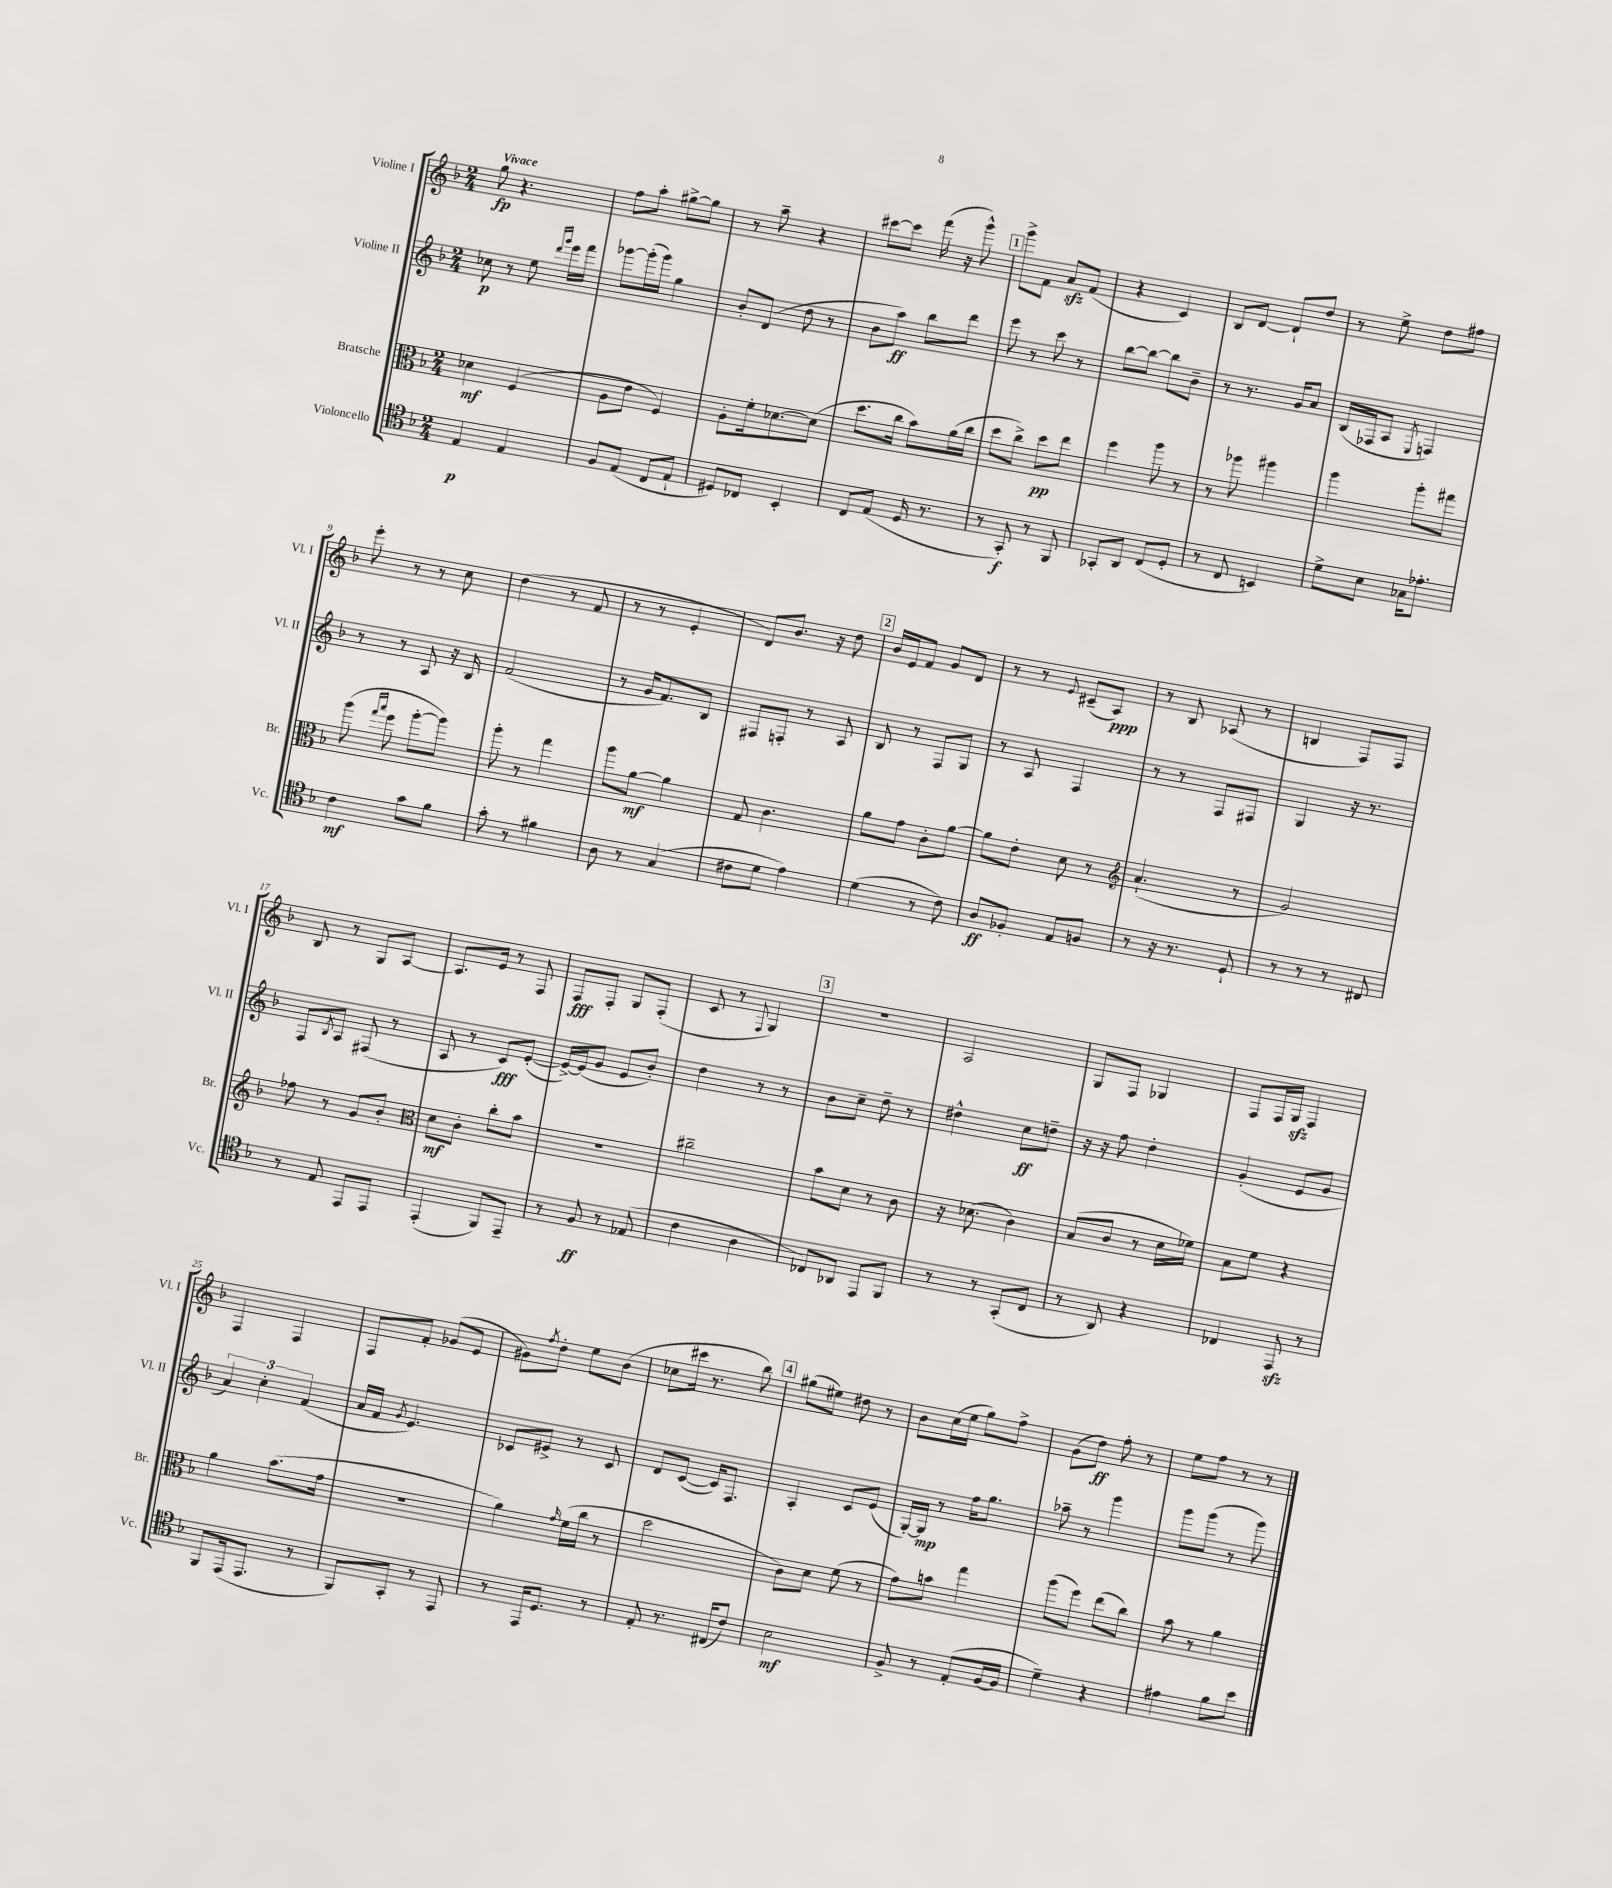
<<
\new StaffGroup <<
\new Staff = "s0" \with { instrumentName = "Violine I" shortInstrumentName = "Vl. I" } {
    \clef treble \key f \major \numericTimeSignature \time 2/4 \tempo "Vivace"
    g''8\fp r4. |
    f''8 a''8-. gis''8~-> gis''8 |
    r8 a''8-- r4 |
    cis'''8~ cis'''8 f'''16( r16 g'''8-^) |
    \mark \markup { \box "1" } g'''8-> f'8 a'8\sfz f'8( |
    r4 c'4) |
    bes8 d'8~ d'8-! d''8 |
    r8 e''8-> d''8 fis''8 |
    e'''8-. r8 r8 c''8 |
    d''4( r8 f'8 |
    r8 r8 e'4-. |
    d'8) bes'8. r16 d''8 |
    \mark \markup { \box "2" } bes'16 e'16 f'8 g'8 d'8 |
    r8 r8 \appoggiatura { e'8 } cis'8--( a8\ppp) |
    r8 bes8 aes8( r8 |
    b4 f8) f8 |
    bes8 r8 g8 a8~ |
    a8. e'16 r8 f8 |
    f8\fff f8-. g8 f8-.( |
    c'8 r8 \appoggiatura { f8 } g4) |
    \mark \markup { \box "3" } r2 |
    a2 |
    g8 f8 ges4 |
    f8 f16 g16\sfz f4 |
    f4 f4 |
    f8 f'8-. ges'8( e'8 |
    gis'8) \acciaccatura { f''8 } d''8-. e''8 bes'8( |
    ces''8 cis'''16 r8. bes''8) |
    \mark \markup { \box "4" } gis''8( eis''8) dis''8 r8 |
    bes'8 c''16( e''16 g''8) f''8-> |
    g'8( d''8\ff) f''8-. r8 |
    e''8 f''8 r8 r8 \bar "|." |
}
\new Staff = "s1" \with { instrumentName = "Violine II" shortInstrumentName = "Vl. II" } {
    \clef treble \key f \major \numericTimeSignature \time 2/4
    ces''8\p r8 e''8 \grace { d'''16 g'''16 } e'''16 f'''16 |
    ges'''8~ ges'''16-.( ges'''16) g''4 |
    bes'8-. d'8( d''8 r8 |
    bes'8 a''8\ff) bes''8 d'''8 |
    \mark \markup { \box "1" } e'''8 r8 c'''8 r8 |
    bes''8~ bes''8~ bes''8 bes'8-- |
    r8 r8. g'16 a'8 |
    bes16( fes16 a8 \acciaccatura { e8 } f4) |
    r8 r8 a8 r16 bes16 |
    f'2( |
    r8 g'16 f'8.) bes8 |
    fis8 f8-. r8 a8 |
    \mark \markup { \box "2" } bes8 r8 f8 g8 |
    r8 a8 f4 |
    r8 r8 f8 fis8 |
    g4 r16 r8. |
    f8 \acciaccatura { bes8 } a8 fis8( r8 |
    a8 r8 c'8\fff) e'8~-.( |
    e'16~->) e'16( g'8 e'8 bes'8-.) |
    d''4 r8 r8 |
    \mark \markup { \box "3" } bes'8 c''8-- d''8-- r8 |
    dis''4-^ c''8\ff d''8-- |
    r16 r16 f''8 d''4-. |
    g'4-.( e'8 g'8 |
    \tuplet 3/2 { a'4) c''4-. f'4( } |
    a'16 f'16 \acciaccatura { g'8 } e'4.) |
    ces'8 eis'8-> r8 ces'8 |
    d'8 c'8~( c'16) f8. |
    \mark \markup { \box "4" } a4-. c'8 e'8( |
    g16~-.) g16\mp r8 f''16 g''8. |
    aes''8-- r8 g'''4 |
    g'''8 g'''8( r8 g'''8) \bar "|." |
}
\new Staff = "s2" \with { instrumentName = "Bratsche" shortInstrumentName = "Br." } {
    \clef alto \key f \major \numericTimeSignature \time 2/4
    des'4\mf f4( |
    a8 e'8 f4) |
    a8-. f'16-. des'8.~ des'8( |
    d''8. c''16 bes'8) a'16( c''16 |
    \mark \markup { \box "1" } d''8 c''8->) d''8\pp e''8 |
    f''4 a''8 r8 |
    r8 aes''8 ais''4 |
    a''4 a''8-. gis''8 |
    a''8( \grace { g''16 bes''16 } f''8 a''8~-. a''8) |
    a''8-. r8 g''4 |
    a''8 a'8~\mf a'4 |
    g8 c'4. |
    \mark \markup { \box "2" } a'8 g'8 c'8-. a'8~ |
    a'8 e'8-. d'8 r8 |
    \clef treble a'4.-!( r8 |
    g'2) |
    fes''8 r8 g'8 bes'8-. |
    \clef alto d'8\mf c'8-. c''8-. bes'8 |
    r2 |
    cis''2-- |
    \mark \markup { \box "3" } bes'8 d'8 r8 c'8 |
    r16 des'8.( c'4) |
    bes8( c'8 r8 d'16 fes'16) |
    bes8 f'8 r4 |
    a'4 bes'8.( g'16 |
    R2 |
    a'4) \grace { g'16 } f'16( c''16 r8 |
    d''2 |
    \mark \markup { \box "4" } c'8) d'8 f'8( r8 |
    g'8) b'8 g''4 |
    a''8( f''8) e''8( c''8) |
    bes'8 r8 a'4 \bar "|." |
}
\new Staff = "s3" \with { instrumentName = "Violoncello" shortInstrumentName = "Vc." } {
    \clef tenor \key f \major \numericTimeSignature \time 2/4
    e4\p e4 |
    f8 e8( c8 e8-! |
    dis8) ces8 bes,4-. |
    c8 e8( d16 r8. |
    \mark \markup { \box "1" } r8 g,8-.\f) r8 f,8 |
    ges,8-. a,8 c8( d8-. |
    r8 c8 b,4) |
    d'8-> bes8 ges16 ees'8.-. |
    c'4\mf g'8 f'8 |
    g'8-. r8 fis'4 |
    a8 r8 g4( |
    cis'8 d'8 e'4) |
    \mark \markup { \box "2" } d'4( r8 c'8) |
    a8\ff fes8-. e8 f8 |
    r8 r16 r8. d8-! |
    r8 r8 r8 cis8 |
    r8 e8 e,8 e,8 |
    e,4-.( f,8) e,8-- |
    r8 f8\ff r8 ees8( |
    c'4 a4 |
    \mark \markup { \box "3" } ces8) aes,8 e,8 f,8 |
    r8 r8 g,8-.( c8 |
    r8 a,8) r4 |
    ces4 e,8\sfz r8 |
    f,8 e,16( e,8. r8 |
    f,8) g,8-. r8 e,8 |
    r8 e,16 d8. r8 |
    e8-. r8. cis16( c'8) |
    \mark \markup { \box "4" } bes2\mf |
    f8-> r8 e8-.( f16~ f16 |
    d'4--) r4 |
    eis'4 f'8 bes'8 \bar "|." |
}
>>
>>
